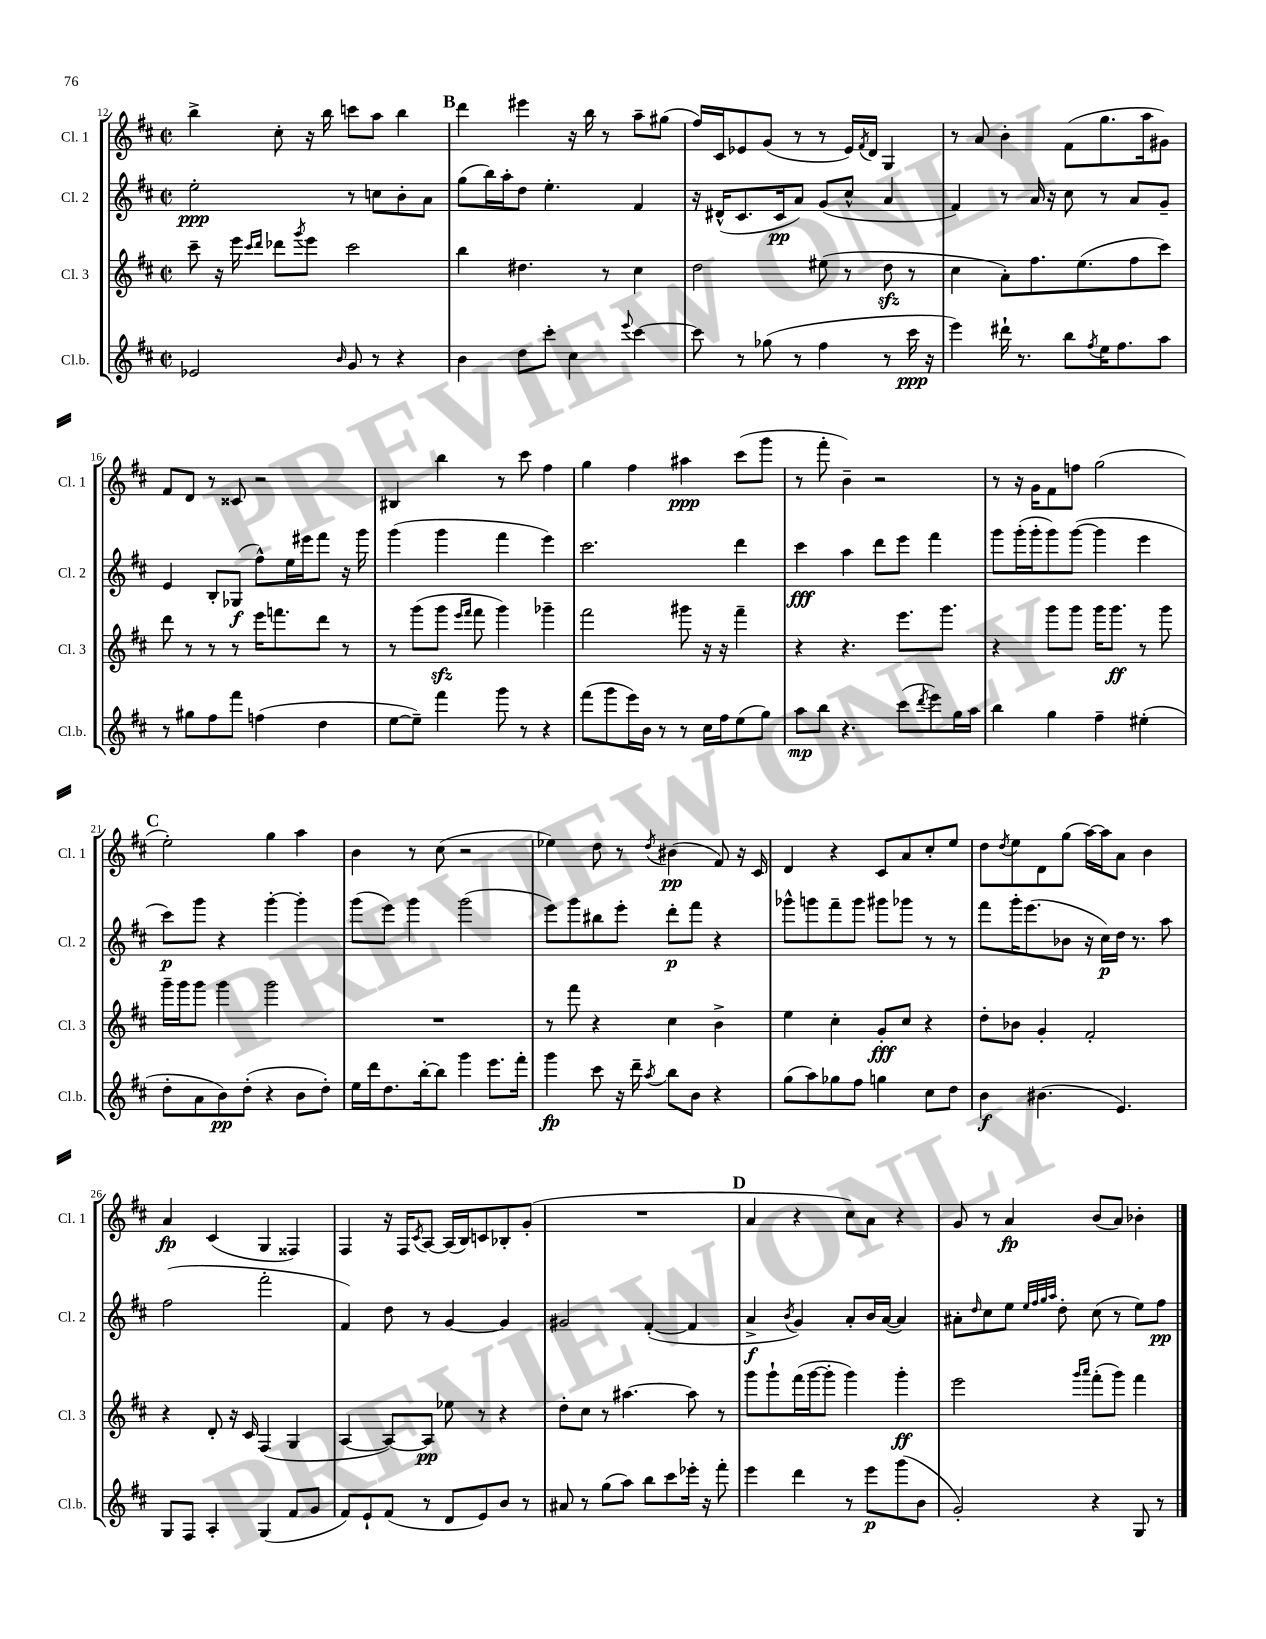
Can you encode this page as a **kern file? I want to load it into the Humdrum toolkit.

**kern	**dynam	**kern	**dynam	**kern	**dynam	**kern	**dynam
*part4	*part4	*part3	*part3	*part2	*part2	*part1	*part1
*staff4	*staff4	*staff3	*staff3	*staff2	*staff2	*staff1	*staff1
*I"Cl.b.	*	*I"Cl. 3	*	*I"Cl. 2	*	*I"Cl. 1	*
*I'Cl.b.	*	*I'Cl. 3	*	*I'Cl. 2	*	*I'Cl. 1	*
*clefG2	*	*clefG2	*	*clefG2	*	*clefG2	*
*k[f#c#]	*	*k[f#c#]	*	*k[f#c#]	*	*k[f#c#]	*
*M2/2	*	*M2/2	*	*M2/2	*	*M2/2	*
*met(c|)	*	*met(c|)	*	*met(c|)	*	*met(c|)	*
=12	=12	=12	=12	=12	=12	=12	=12
2e-X/	.	8ccc#~\	.	2ee'\	ppp	4bb^\	.
.	.	16r	.	.	.	.	.
.	.	16eee\	.	.	.	.	.
.	.	16qqccc#/LL	.	.	.	.	.
.	.	16qqddd/JJ	.	.	.	.	.
.	.	8ddd-X\L	.	.	.	8cc#'\	.
.	.	8qggg/	.	.	.	.	.
.	.	8eee\J	.	.	.	16r	.
.	.	.	.	.	.	16bb\	.
16qqb/	.	.	.	.	.	.	.
8g/	.	2ccc#\	.	8r	.	8cccn\L	.
8r	.	.	.	8ccn\L	.	8aa\J	.
4r	.	.	.	8b'\	.	4bb\	.
.	.	.	.	8a\J	.	.	.
!!LO:REH:place=s1:t=B
=13	=13	=13	=13	=13	=13	=13	=13
4b\	.	4bb\	.	(8gg\L	.	4ddd\	.
.	.	.	.	16bb\L)	.	.	.
.	.	.	.	16aa'\J	.	.	.
8dd\L	.	4.dd#X\	.	8dd\J	.	4eee#X\	.
8ccc#'\J	.	.	.	4.ee'\	.	.	.
4cc#\	.	.	.	.	.	16r	.
.	.	.	.	.	.	16bb\	.
.	.	8r	.	.	.	8r	.
8qqeee/	.	.	.	.	.	.	.
[4ccc#\	.	4cc#\	.	4f#/	.	8aa~\L	.
.	.	.	.	.	.	(8gg#X\J	.
=14	=14	=14	=14	=14	=14	=14	=14
8ccc#\]	.	2dd\	.	16r	.	16ff#/LL)	.
.	.	.	.	(16d#X^^/KL	.	16c#/J	.
8r	.	.	.	8.c#/	.	8e-X/	.
(8gg-X\	.	.	.	.	.	(8g/J	.
.	.	.	.	16c#/k	pp	.	.
8r	.	.	.	8a/J)	.	8r	.
4ff#\	.	(8ee#X\	.	(8g/L	.	8r	.
.	.	8r	.	8cc#^^/J	.	16e-/LL)	.
.	.	.	.	.	.	8qf#/	.
.	.	.	.	.	.	16d/JJ	.
8r	.	8ddzz\	.	4a/	.	4G/	.
16ccc#\	ppp	8r	.	.	.	.	.
16r	.	.	.	.	.	.	.
=15	=15	=15	=15	=15	=15	=15	=15
4eee\)	.	4cc#\	.	4f#/)	.	8r	.
.	.	.	.	.	.	8a/	.
16ddd#X`\	.	8a'\L)	.	8r	.	4b'\	.
8.r	.	.	.	.	.	.	.
.	.	8.ff#\	.	16a/	.	.	.
.	.	.	.	16r	.	.	.
8bb\L	.	.	.	8cc#\	.	(8f#\L	.
.	.	(8.ee\	.	.	.	.	.
8qff#/	.	.	.	.	.	.	.
16ee\K	.	.	.	8r	.	8.gg\	.
8.ff#\	.	.	.	.	.	.	.
.	.	8ff#\	.	8a/L	.	.	.
.	.	.	.	.	.	16aa\k	.
8aa\J	.	8ccc#\J)	.	8g~/J	.	8g#X\J)	.
!!LO:LB:g=z
=16	=16	=16	=16	=16	=16	=16	=16
8r	.	8ddd\	.	4e/	.	8f#/L	.
8gg#X\L	.	8r	.	.	.	8d/J	.
8ff#\	.	8r	.	8B'/L	.	8r	.
8fff#\J	.	8r	.	(8G-X/J	f	8c##X/	.
(4ffn\	.	16eee\KL	.	8ff#^^\L)	.	2r	.
.	.	8.fffn\	.	.	.	.	.
.	.	.	.	16ee\L	.	.	.
.	.	.	.	16eee#X\J	.	.	.
4dd\	.	8ddd\J	.	8fff#\J	.	.	.
.	.	8r	.	16r	.	.	.
.	.	.	.	16ggg\	.	.	.
=17	=17	=17	=17	=17	=17	=17	=17
[8ee\L	.	8r	.	(4ggg\	.	4B#X/	.
8ee~\J])	.	(8ggg\L	.	.	.	.	.
4fff#\	.	8gggzz\J	.	4ggg\	.	4bb\	.
.	.	16qqeee/LL	.	.	.	.	.
.	.	16qqfff#/JJ	.	.	.	.	.
.	.	8fff#\	.	.	.	.	.
8ggg\	.	4ggg\)	.	4fff#\	.	8r	.
8r	.	.	.	.	.	8ccc#\	.
4r	.	4ggg-X~\	.	4eee\)	.	4ff#\	.
=18	=18	=18	=18	=18	=18	=18	=18
(8fff#\L	.	2fff#\	.	2.ccc#\	.	4gg\	.
8ggg\	.	.	.	.	.	.	.
16eee\L)	.	.	.	.	.	4ff#\	.
16b\JJ	.	.	.	.	.	.	.
8r	.	.	.	.	.	.	.
8r	.	8ggg#X\	.	.	.	4aa#X\	ppp
16cc#\LL	.	16r	.	.	.	.	.
16ff#\J	.	16r	.	.	.	.	.
(8ee\	.	4fff#~\	.	4ddd\	.	(8ccc#\L	.
8gg\J)	.	.	.	.	.	8ggg\J	.
=19	=19	=19	=19	=19	=19	=19	=19
8aa\L	mp	4r	.	4ccc#\	fff	8r	.
8bb\J	.	.	.	.	.	8fff#'\	.
4.r	.	4.r	.	4aa\	.	4b~\)	.
.	.	.	.	8ddd\L	.	2r	.
(8ccc#\L	.	8.eee\L	.	8eee\J	.	.	.
8qddd/	.	.	.	.	.	.	.
8eee\)	.	.	.	4fff#\	.	.	.
.	.	8.ggg\J	.	.	.	.	.
16gg\L	.	.	.	.	.	.	.
16aa\JJ	.	.	.	.	.	.	.
=20	=20	=20	=20	=20	=20	=20	=20
4bb\	.	4r	.	8ggg\L	.	8r	.
.	.	.	.	(16ggg'\L	.	16r	.
.	.	.	.	16ggg'\J	.	16g\KL	.
4gg\	.	8ggg\L	.	8ggg\)	.	8f#\	.
.	.	8ggg\J	.	([8ggg\J	.	8ffn\J	.
4ff#~\	.	16ggg\KL	.	4ggg\]	.	(2gg\	.
.	.	8.ggg\J	ff	.	.	.	.
(4ee#X'\	.	8r	.	4eee\	.	.	.
.	.	8ggg\	.	.	.	.	.
!!LO:LB:g=z
!!LO:REH:place=s1:t=C
=21	=21	=21	=21	=21	=21	=21	=21
8dd'\L	.	16ggg~\LL	.	8ccc#\L)	p	2ee'\)	.
.	.	16ggg\J	.	.	.	.	.
8a\	.	8ggg\J	.	8ggg\J	.	.	.
8b\)	pp	4ggg\	.	4r	.	.	.
(8dd'\J	.	.	.	.	.	.	.
4r	.	2ggg\	.	[4ggg'\	.	4gg\	.
8b\L	.	.	.	4ggg'\]	.	4aa\	.
8dd'\J)	.	.	.	.	.	.	.
=22	=22	=22	=22	=22	=22	=22	=22
16ee\LL	.	1r	.	(8ggg\L	.	4b\	.
16ddd\J	.	.	.	.	.	.	.
8.dd\	.	.	.	8eee\J)	.	.	.
.	.	.	.	4ggg\	.	8r	.
[16bb'\k	.	.	.	.	.	.	.
8bb\J]	.	.	.	.	.	(8cc#\	.
4ggg\	.	.	.	(2ggg\	.	2r	.
8.eee\L	.	.	.	.	.	.	.
16fff#'\Jk	.	.	.	.	.	.	.
=23	=23	=23	=23	=23	=23	=23	=23
4ggg\	fp	8r	.	8eee\L)	.	4ee-X\)	.
.	.	8fff#\	.	8ggg\	.	.	.
8ccc#\	.	4r	.	8bb#X\	.	8dd\	.
16r	.	.	.	8eee'\J	.	8r	.
16ddd~\	.	.	.	.	.	.	.
8qaa/	.	.	.	.	.	8qdd/	.
8bb\L	.	4cc#\	.	8ddd'\L	p	(4b#X\	pp
8b\J	.	.	.	8fff#\J	.	.	.
4r	.	4b^\	.	4r	.	8f#/)	.
.	.	.	.	.	.	16r	.
.	.	.	.	.	.	16c#/	.
=24	=24	=24	=24	=24	=24	=24	=24
(8gg\L	.	4ee\	.	8ggg-X^^\L	.	4d/	.
8aa\)	.	.	.	8gggn\	.	.	.
8gg-X\	.	4cc#'\	.	8fff#~\	.	4r	.
8ff#\J	.	.	.	8ggg\J	.	.	.
4ggn\	.	8g'/L	fff	8ggg#X\L	.	8c#/L	.
.	.	8cc#/J	.	8ggg-X\J	.	8a/	.
8cc#\L	.	4r	.	8r	.	8cc#'/	.
8dd\J	.	.	.	8r	.	8ee/J	.
=25	=25	=25	=25	=25	=25	=25	=25
4b\	f	8dd'\L	.	8fff#\L	.	8dd\L	.
.	.	.	.	.	.	8qdd/	.
.	.	8b-X\J	.	16ggg'\K	.	8ee\	.
.	.	.	.	(8.eee\	.	.	.
(4.b#X\	.	4g'/	.	.	.	8d\	.
.	.	.	.	8b-X\J	.	(8gg\J	.
.	.	2f#'/	.	16r	.	[16aa\LL)	.
.	.	.	.	16cc#\LL)	p	16aa\J]	.
4.e/)	.	.	.	16dd\JJ	.	8a\J	.
.	.	.	.	8.r	.	.	.
.	.	.	.	.	.	4b\	.
.	.	.	.	8aa\	.	.	.
!!LO:LB:g=z
=26	=26	=26	=26	=26	=26	=26	=26
8G/L	.	4r	.	(2ff#\	.	4a/	fp
8F#/J	.	.	.	.	.	.	.
4A'/	.	8d'/	.	.	.	(4c#/	.
.	.	16r	.	.	.	.	.
.	.	16c#/	.	.	.	.	.
(4G/	.	(4F#/	.	2fff#'\	.	4G/	.
8f#/L	.	4G/	.	.	.	4F##X/)	.
8g/J	.	.	.	.	.	.	.
=27	=27	=27	=27	=27	=27	=27	=27
8f#/L)	.	[4A/	.	4f#/)	.	4F#/	.
8e`/	.	.	.	.	.	.	.
(8f#/J	.	8A/L_)	.	8dd\	.	16r	.
.	.	.	.	.	.	16F#/KL	.
.	.	.	.	.	.	8qc#/	.
8r	.	8A/J]	pp	8r	.	[8A/J	.
8d/L	.	8ee-X\	.	[4g/	.	(16A/LL]	.
.	.	.	.	.	.	16B/J)	.
8e/)	.	8r	.	.	.	8cn/	.
8b/J	.	4r	.	4g/]	.	8B-X'/	.
8r	.	.	.	.	.	(8g'/J	.
=28	=28	=28	=28	=28	=28	=28	=28
8a#X/	.	8dd'\L	.	2g#X/	.	1r	.
8r	.	8cc#\J	.	.	.	.	.
(8gg\L	.	8r	.	.	.	.	.
8aa\J)	.	[4.aa#X\	.	.	.	.	.
8bb\L	.	.	.	([4f#'/	.	.	.
8ccc#\	.	.	.	.	.	.	.
16eee-X'\Jk	.	8aa#\]	.	4f#/]	.	.	.
16r	.	.	.	.	.	.	.
8fff#'\	.	8r	.	.	.	.	.
!!LO:REH:place=s1:t=D
=29	=29	=29	=29	=29	=29	=29	=29
4eee\	.	8ggg\L	.	4a^/	f	4a/	.
.	.	8ggg`\	.	.	.	.	.
.	.	.	.	8qb/	.	.	.
4ddd\	.	(16fff#\L	.	4g/)	.	4r	.
.	.	[16ggg\J	.	.	.	.	.
.	.	8ggg'\J]	.	.	.	.	.
8r	.	4ggg\)	.	8a'/L	.	8cc#\L)	.
8eee\L	p	.	.	16b/L	.	8a\J	.
.	.	.	.	([16a/JJ	.	.	.
(8ggg\	.	4ggg'\	ff	4a/])	.	4r	.
8b\J	.	.	.	.	.	.	.
=30	=30	=30	=30	=30	=30	=30	=30
2g'/)	.	2eee\	.	8a#X'\L	.	8g/	.
.	.	.	.	16qqdd/	.	.	.
.	.	.	.	8cc#\	.	8r	.
.	.	.	.	8ee\J	.	4a/	fp
.	.	.	.	32qqee/LLL	.	.	.
.	.	.	.	32qqff#/	.	.	.
.	.	.	.	32qqgg/	.	.	.
.	.	.	.	32qqaa/JJJ	.	.	.
.	.	.	.	8dd'\	.	.	.
.	.	16qqggg/LL	.	.	.	.	.
.	.	16qqaaa/JJ	.	.	.	.	.
4r	.	(8fff#'\L	.	(8cc#\	.	(8b/L	.
.	.	8ggg\J)	.	8r	.	8a/J)	.
8G/	.	4fff#\	.	8ee\L)	.	4b-X'\	.
8r	.	.	.	8ff#\J	pp	.	.
==	==	==	==	==	==	==	==
*-	*-	*-	*-	*-	*-	*-	*-
